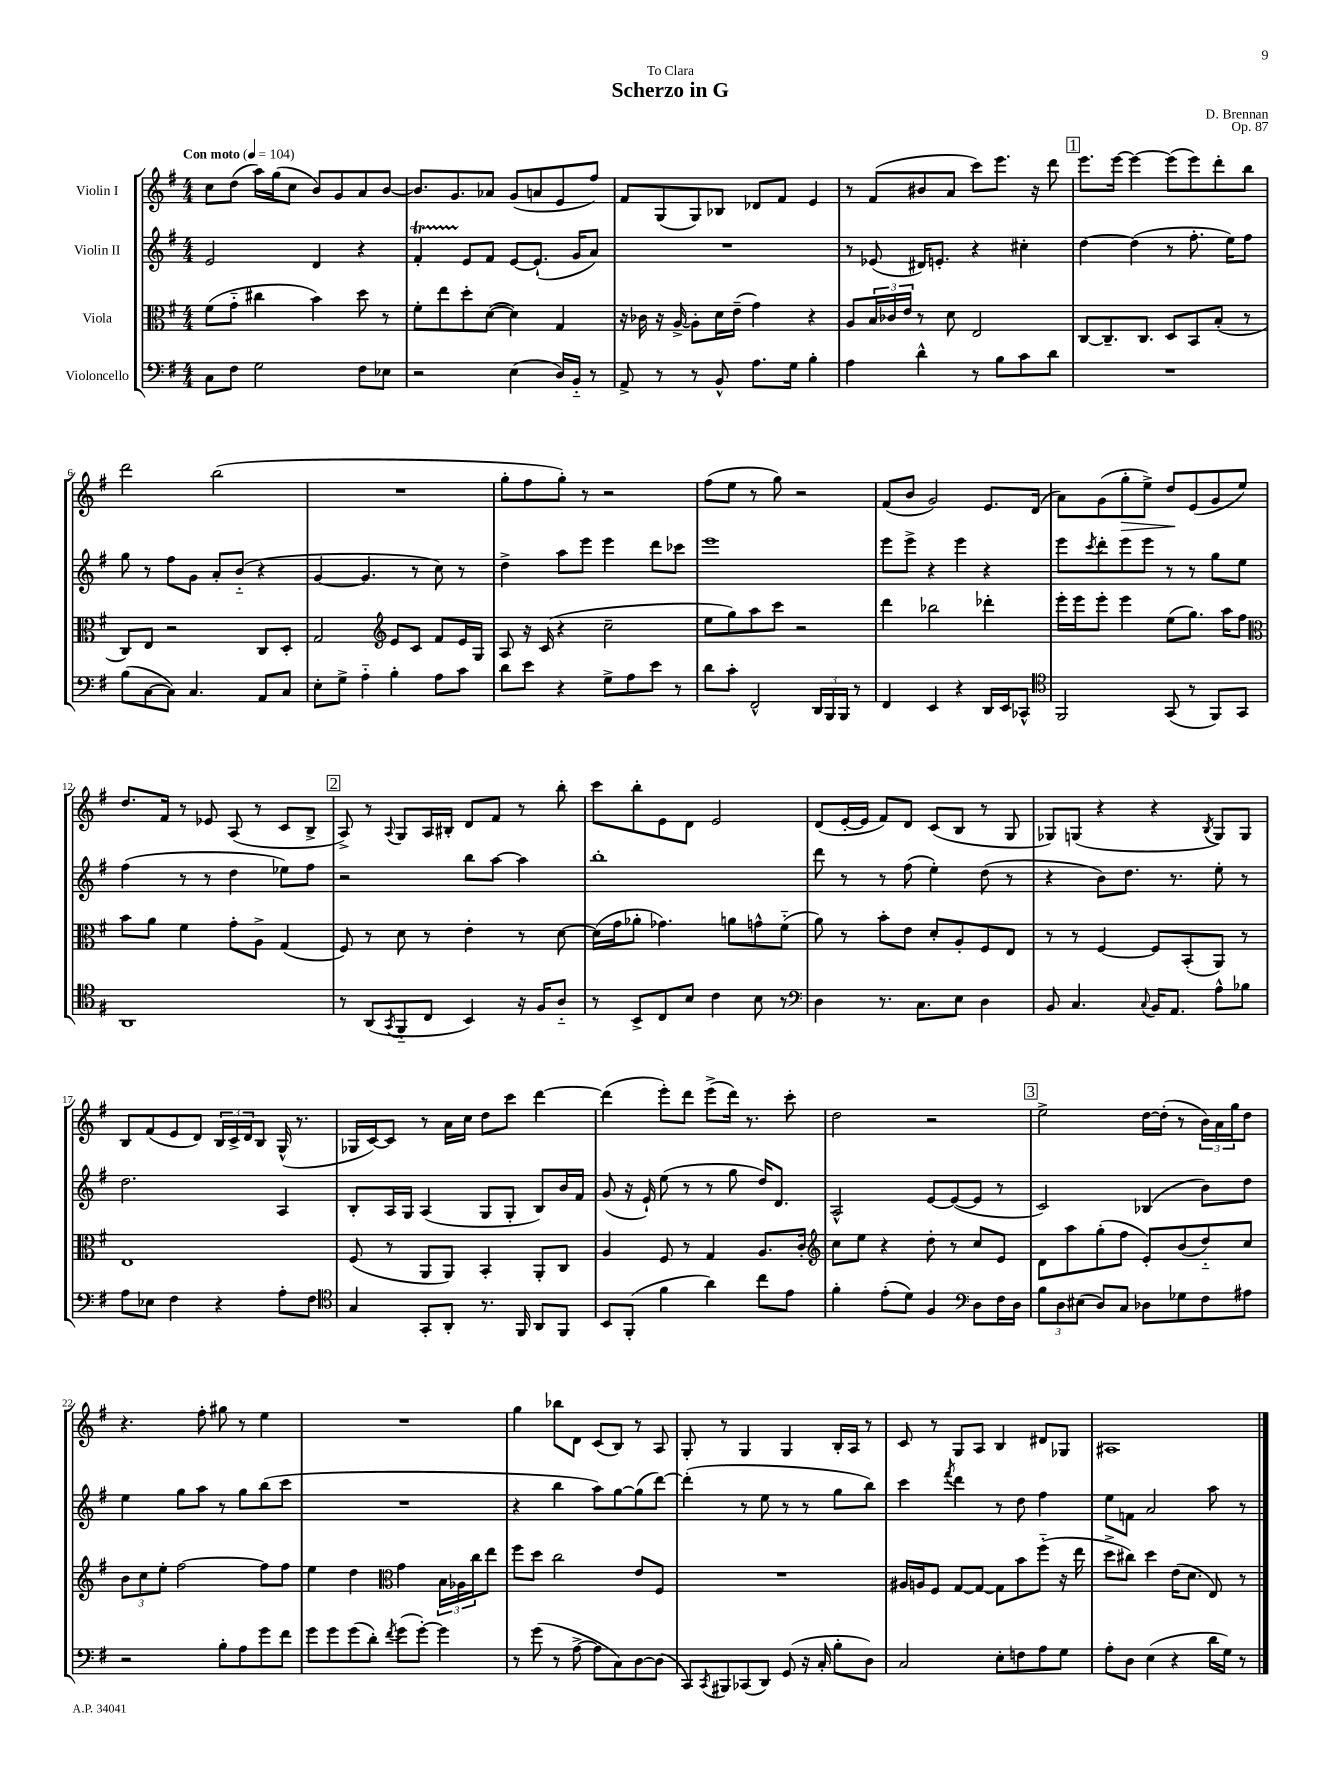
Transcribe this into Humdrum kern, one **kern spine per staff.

**kern	**kern	**kern	**kern	**dynam
*part4	*part3	*part2	*part1	*part1
*staff4	*staff3	*staff2	*staff1	*staff1
*I"Violoncello	*I"Viola	*I"Violin II	*I"Violin I	*
*clefF4	*clefC3	*clefG2	*clefG2	*
*k[f#]	*k[f#]	*k[f#]	*k[f#]	*
*M4/4	*M4/4	*M4/4	*M4/4	*
*MM104	*MM104	*MM104	*MM104	*
=1	=1	=1	=1	=1
!	!	!	!LO:TX:a:B:t=Con moto	!
8C\L	(8f#\L	2e/	8cc\L	.
8F#\J	8g\J	.	(8dd\J	.
2G\	4cc#X\	.	16aa\LL)	.
.	.	.	(16gg\J	.
.	.	.	8cc\J	.
.	4b\)	4d/	8b/L)	.
.	.	.	8g/	.
8F#\L	8dd\	4r	8a/	.
8E-X\J	8r	.	[8b/J	.
=2	=2	=2	=2	=2
2r	8f#'\L	4f#t'/	8.b/L]	.
.	8ee\	.	.	.
.	.	.	8.g/	.
.	8dd'\	8e/L	.	.
.	([8d\J	8f#/J	8a-X/J	.
(4E\	4d\])	[8e/L	(8g/L	.
.	.	(8.e`/J]	8an/	.
16D/LL)	4G/	.	8e/	.
16BB/JJ	.	16g/KL	.	.
8r	.	8a/J)	8ff#/J)	.
=3	=3	=3	=3	=3
8AA^/	16r	1r	8f#/L	.
.	16c-X\	.	.	.
8r	16r	.	(8G/	.
.	[16A^/	.	.	.
8r	8A'\L]	.	8G/)	.
8BB^^/	16d\L	.	8B-X/J	.
.	(16e~\JJ	.	.	.
8.A\L	4g\)	.	8d-X/L	.
.	.	.	8f#/J	.
16G\Jk	.	.	.	.
4B'\	4r	.	4e/	.
=4	=4	=4	=4	=4
4A\	8A/L	8r	8r	.
.	24B/L	(8e-X/	(8f#/L	.
.	24c-X/	.	.	.
.	24e/JJ	.	.	.
4d^^\	8r	16d#X/KL)	8b#X/	.
.	.	8.en'/J	.	.
.	8d\	.	8a/J	.
8r	2E/	4r	8ccc\L)	.
8B\L	.	.	8.eee\J	.
8c\	.	4cc#X'\	.	.
.	.	.	16r	.
8d\J	.	.	8ddd\	.
!!LO:REH:place=s1:t=1
=5	=5	=5	=5	=5
1r	[8C/L	[4dd\	8.eee\L	.
.	8.C~/]	.	.	.
.	.	.	[16eee\Jk	.
.	.	(4dd\]	4eee\_	.
.	8.C/J	.	.	.
.	8D/L	8r	(8eee\L]	.
.	8BB/	8.ff#'\	8eee\)	.
.	(8B'/J	.	8ddd'\	.
.	.	16ee\KL)	.	.
.	8r	8ff#\J	8bb\J	.
!!LO:LB:g=z
=6	=6	=6	=6	=6
(8B\L	8C/L)	8gg\	2ddd\	.
[8C\	8E/J	8r	.	.
8C\J])	2r	8ff#\L	.	.
4.C/	.	8g\J	.	.
.	.	8a'/L	(2bb\	.
.	.	(8b/J	.	.
8AA/L	8C/L	4r	.	.
8C/J	8D'/J	.	.	.
=7	=7	=7	=7	=7
8E'\L	2G/	[4g/	1r	.
8G^\J	.	.	.	.
4A\	.	4.g/]	.	.
*	*clefG2	*	*	*
4B'\	8e/L	.	.	.
.	8c/J	8r	.	.
8A\L	8f#/L	8cc\)	.	.
8c\J	16e/L	8r	.	.
.	16G/JJ	.	.	.
=8	=8	=8	=8	=8
8d\L	8A/	4dd^\	8gg'\L	.
8e\J	16r	.	8ff#\	.
.	(16c/	.	.	.
4r	4r	8aa\L	8gg'\J)	.
.	.	8eee\J	8r	.
8G^\L	2cc~\	4eee\	2r	.
8A\	.	.	.	.
8e\J	.	8ddd\L	.	.
8r	.	8ccc-X\J	.	.
=9	=9	=9	=9	=9
8d\L	8ee\L	1eee	(8ff#\L	.
8c'\J	8gg\)	.	8ee\J	.
2FF#^^/	8aa\	.	8r	.
.	8ccc\J	.	8gg\)	.
.	2r	.	2r	.
24DD/LL	.	.	.	.
24BBB/	.	.	.	.
24BBB/JJ	.	.	.	.
8r	.	.	.	.
=10	=10	=10	=10	=10
4FF#/	4ddd\	8eee\L	(8f#/L	.
.	.	8eee^\J	8b/J	.
4EE/	2bb-X\	4r	2g/)	.
4r	.	4eee\	.	.
16DD/LL	4ddd-X'\	4r	8.e/L	.
16EE/J	.	.	.	.
8CC-X^^/J	.	.	.	.
.	.	.	(16d/Jk	.
=11	=11	=11	=11	=11
*clefC4	*	*	*	*
2FF#/	16eee'\LL	8eee\L	8a\L)	.
.	16eee\J	.	.	.
.	.	8qccc/	.	.
.	8eee'\J	8ddd'\	(8g\	.
!	!	!	!	!LO:HP:b
.	4eee\	8eee\	8gg'\	>
.	.	8eee\J	8ee^\J)	.
(8GG/	(8ee\L	8r	8dd/L	.
8r	8.gg\J)	8r	(8e/	]
8FF#/L)	.	8gg\L	8g/	.
.	16aa\KL	.	.	.
8GG/J	8ff#\J	8ee\J	8ee/J)	.
!!LO:LB:g=z
=12	=12	=12	=12	=12
*	*clefC3	*	*	*
1AA	8b\L	(4ff#\	8.dd/L	.
.	8a\J	.	.	.
.	.	.	16f#/Jk	.
.	4f#\	8r	8r	.
.	.	8r	8e-X/	.
.	8g'\L	4dd\	(8A/	.
.	8A^\J	.	8r	.
.	(4G/	8ee-X\L)	8c/L	.
.	.	8ff#\J	8B^/J	.
!!LO:REH:place=s1:t=2
=13	=13	=13	=13	=13
8r	8F#/)	2r	8A^/)	.
(8AA/L	8r	.	8r	.
8qGG/	.	.	8qqA/	.
8FF#/	8d\	.	8G/L	.
8C/J	8r	.	16A/L	.
.	.	.	16B#X'/JJ	.
4BB/)	4e'\	8bb\L	8d/L	.
.	.	[8aa\J	8f#/J	.
16r	8r	4aa\]	8r	.
16F#/KL	.	.	.	.
8A/J	[8d\	.	8bb'\	.
=14	=14	=14	=14	=14
8r	(16d\LL]	1bb'	8ccc\L	.
.	16g\J	.	.	.
8BB^/L	8a-X'\J	.	8bb'\	.
8C/	4.g-X\)	.	8e\	.
8B/J	.	.	8d\J	.
4c\	.	.	2e/	.
.	8an\L	.	.	.
8B\	8gn^^\	.	.	.
8r	(8f#\J	.	.	.
=15	=15	=15	=15	=15
*clefF4	*	*	*	*
4D\	8a\)	8ddd\	(8d/L	.
.	8r	8r	[16e'/L	.
.	.	.	16e/JJ]	.
8.r	8b'\L	8r	8f#/L)	.
.	8e\J	(8ff#\	8d/J	.
8.C\L	.	.	.	.
.	8d'/L	4ee'\)	(8c/L	.
8E\J	8A'/	.	8B/J	.
4D\	8F#/	(8dd\	8r	.
.	8E/J	8r	8G/	.
=16	=16	=16	=16	=16
8BB/	8r	4r	8G-X/L)	.
4.C/	8r	.	(8Gn/J	.
.	[4F#/	8b\L)	4r	.
.	.	8.dd\J	.	.
8qqC/	.	.	.	.
16BB/KL	8F#/L]	.	4r	.
8.AA/J	.	8.r	.	.
.	(8BB'/	.	.	.
.	.	.	8qB/	.
8A^^\L	8AA/J)	8ee'\	8G/L)	.
8B-X\J	8r	8r	8G/J	.
!!LO:LB:g=z
=17	=17	=17	=17	=17
8A\L	1E	2.dd\	8B/L	.
8E-X\J	.	.	(8f#/	.
4F#\	.	.	8e/	.
.	.	.	8d/J)	.
4r	.	.	24B/LL	.
.	.	.	24c^/	.
.	.	.	24d/J	.
.	.	.	8B/J	.
8A'\L	.	4A/	(16G^^/	.
.	.	.	8.r	.
8F#\J	.	.	.	.
=18	=18	=18	=18	=18
*clefC4	*	*	*	*
4G/	(8F#/	8B'/L	16G-X/LL	.
.	.	.	[16c/J)	.
.	8r	16A/L	8c/J]	.
.	.	16G/JJ	.	.
8GG'/L	8AA/L	(4A/	8r	.
8AA'/J	8AA/J)	.	16a\LL	.
.	.	.	16cc\JJ	.
8.r	4BB'/	8G/L	8dd\L	.
.	.	8G'/J	8ccc\J	.
16FF#/	.	.	.	.
8AA/L	8AA'/L	8B/L)	[4ddd\	.
8FF#/J	8C/J	16b/L	.	.
.	.	16f#/JJ	.	.
=19	=19	=19	=19	=19
8BB/L	4A/	(8g/	(4ddd\]	.
(8FF#'/J	.	16r	.	.
.	.	16e`/)	.	.
4f#\	8F#/	(8ee\	8eee'\L)	.
.	8r	8r	8ddd\J	.
4a\)	4G/	8r	(8eee^\L	.
.	.	8gg\	16ddd\Jk)	.
.	.	.	8.r	.
8cc\L	8.A/L	16dd/KL)	.	.
.	.	8.d/J	.	.
8e\J	.	.	8ccc'\	.
.	16c'/Jk	.	.	.
=20	=20	=20	=20	=20
*	*clefG2	*	*	*
4f#'\	8cc\L	2A^^/	2dd\	.
.	8ee\J	.	.	.
(8e'\L	4r	.	.	.
8d\J)	.	.	.	.
4F#/	8dd'\	[8e/L	2r	.
.	8r	(8e/_	.	.
*clefF4	*	*	*	*
8D\L	8cc/L	8e/J]	.	.
16F#\L	8e/J	8r	.	.
16D\JJ	.	.	.	.
!!LO:REH:place=s1:t=3
=21	=21	=21	=21	=21
12B\L	8d\L	2c/)	2ee^\	.
12D\	.	.	.	.
.	8aa\	.	.	.
(12E#X\J	.	.	.	.
8D/L)	(8gg'\	.	.	.
8C/J	8ff#\J	.	.	.
8D-X\L	8e'/L)	(4B-X/	[16dd\LL	.
.	.	.	(16dd'\JJ]	.
8G-X\	(8b/	.	8r	.
8F#\	8dd/)	8b\L)	24b\LL)	.
.	.	.	24a\	.
.	.	.	24gg\J	.
8A#X\J	8cc/J	8dd\J	8dd\J	.
!!LO:LB:g=z
=22	=22	=22	=22	=22
2r	12b\L	4ee\	4.r	.
.	12cc\	.	.	.
.	12ee'\J	.	.	.
.	[2ff#\	8gg\L	.	.
.	.	8aa\J	8ff#'\	.
8B'\L	.	8r	8gg#X\	.
8A\	.	8gg\L	8r	.
8g\	8ff#\L]	(8bb\	4ee\	.
8f#\J	8ff#\J	8ccc\J	.	.
=23	=23	=23	=23	=23
8g\L	4ee\	1r	1r	.
8g\	.	.	.	.
(8g\	4dd\	.	.	.
8d'\J)	.	.	.	.
8qf#/	.	.	.	.
*	*clefC3	*	*	*
(8g\L	4g\	.	.	.
[8g'\J)	.	.	.	.
4g\]	24B\LL	.	.	.
.	24A-X\	.	.	.
.	24cc\J	.	.	.
.	8ee\J	.	.	.
=24	=24	=24	=24	=24
8r	8ff#\L	4r	4gg\	.
(8g\	8dd\J	.	.	.
8r	2cc\	4bb\	8bb-X\L	.
[8A^\	.	.	8d\J	.
8A\L]	.	8aa\L)	(8c/L	.
8C\)	.	[8gg\	8B/J)	.
[8D\	8e/L	(8gg\]	8r	.
(8D\J]	8F#/J	[8ddd\J)	8A/	.
=25	=25	=25	=25	=25
8CC/L)	1r	(4ddd'\]	8G'/	.
8qCC/	.	.	.	.
8BBB#X/	.	.	8r	.
(8CC-X/	.	8r	4G/	.
8DD/J)	.	8ee\	.	.
(8GG/	.	8r	4G/	.
16r	.	8r	.	.
16C'/	.	.	.	.
8B'\L	.	8gg\L	16B'/LL	.
.	.	.	16A/JJ	.
8D\J)	.	8bb\J)	8r	.
=26	=26	=26	=26	=26
2C/	16A#X/LL	4ccc\	8c/	.
.	16An/J	.	.	.
.	8F#/J	.	8r	.
.	.	8qfff#/	.	.
.	[8G/L	4ddd\	8G/L	.
.	8G/J_	.	8A/J	.
8E'\L	8G\L]	8r	4B/	.
8Fn\	8b\	8dd\	.	.
8A\	(8ff#\J	4ff#\	8d#X/L	.
8G\J	16r	.	8G-X/J	.
.	16ee\	.	.	.
=27	=27	=27	=27	=27
8A'\L	8dd^\L	8ee\L	1A#X	.
8D\J	8cc#X\J)	8fn\J	.	.
(4E\	4dd\	2a/	.	.
4r	(16e\KL	.	.	.
.	8.d\J	.	.	.
16d\LL	8E/)	8aa\	.	.
16G\JJ)	.	.	.	.
8r	8r	8r	.	.
==	==	==	==	==
*-	*-	*-	*-	*-
